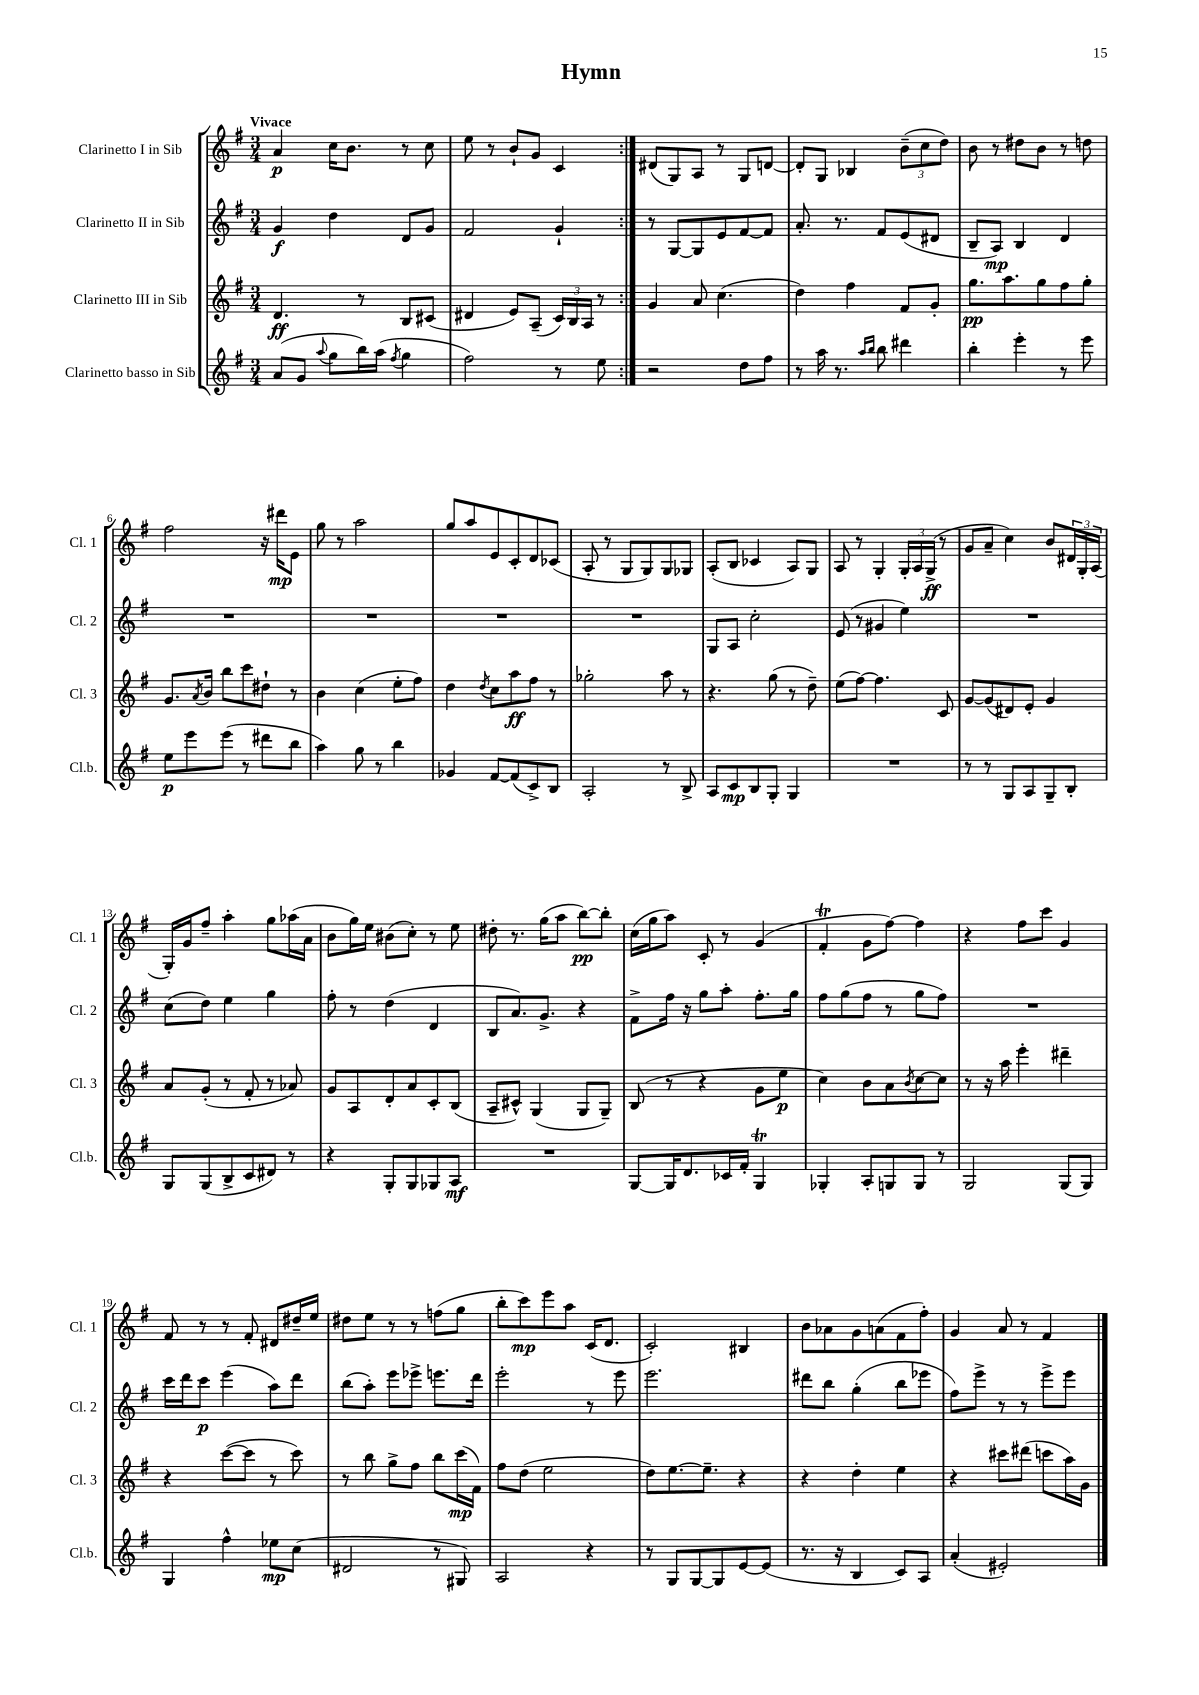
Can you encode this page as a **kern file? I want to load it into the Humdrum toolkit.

**kern	**dynam	**kern	**dynam	**kern	**dynam	**kern	**dynam
*part4	*part4	*part3	*part3	*part2	*part2	*part1	*part1
*staff4	*staff4	*staff3	*staff3	*staff2	*staff2	*staff1	*staff1
*I"Clarinetto basso in Sib	*	*I"Clarinetto III in Sib	*	*I"Clarinetto II in Sib	*	*I"Clarinetto I in Sib	*
*I'Cl.b.	*	*I'Cl. 3	*	*I'Cl. 2	*	*I'Cl. 1	*
*clefG2	*	*clefG2	*	*clefG2	*	*clefG2	*
*k[f#]	*	*k[f#]	*	*k[f#]	*	*k[f#]	*
*M3/4	*	*M3/4	*	*M3/4	*	*M3/4	*
=1	=1	=1	=1	=1	=1	=1	=1
!	!	!	!	!	!	!LO:TX:a:B:t=Vivace	!
(8a/L	.	4.d/	ff	4g/	f	4a/	p
8g/J	.	.	.	.	.	.	.
8qqaa/	.	.	.	.	.	.	.
8gg\L	.	.	.	4dd\	.	16cc\KL	.
.	.	.	.	.	.	8.b\J	.
16bb\L)	.	8r	.	.	.	.	.
(16aa\JJ	.	.	.	.	.	.	.
8qff#/	.	.	.	.	.	.	.
4gg\	.	8B/L	.	8d/L	.	8r	.
.	.	(8c#X/J	.	8g/J	.	8cc\	.
=2	=2	=2	=2	=2	=2	=2	=2
2ff#\)	.	4d#X/	.	2f#/	.	8ee\	.
.	.	.	.	.	.	8r	.
.	.	8e/L)	.	.	.	8b`/L	.
.	.	(8A~/J	.	.	.	8g/J	.
8r	.	24c/LL)	.	4g`/	.	4c/	.
.	.	24B/	.	.	.	.	.
.	.	24A/JJ	.	.	.	.	.
8ee\	.	8r	.	.	.	.	.
=3:|!	=3:|!	=3:|!	=3:|!	=3:|!	=3:|!	=3:|!	=3:|!
2r	.	4g/	.	8r	.	(8d#X/L	.
.	.	.	.	[8G/L	.	8G/)	.
.	.	8a/	.	8G/]	.	8A/J	.
.	.	(4.cc\	.	8e/	.	8r	.
8dd\L	.	.	.	[8f#/	.	8G/L	.
8ff#\J	.	.	.	8f#/J]	.	[8dn/J	.
=4	=4	=4	=4	=4	=4	=4	=4
8r	.	4dd\)	.	8.a'/	.	8d'/L]	.
16aa\	.	.	.	.	.	8G/J	.
8.r	.	.	.	8.r	.	.	.
.	.	4ff#\	.	.	.	4B-X/	.
16qqaa/LL	.	.	.	.	.	.	.
16qqbb/JJ	.	.	.	.	.	.	.
8bb\	.	.	.	8f#/L	.	.	.
4ddd#X\	.	8f#/L	.	(8e/	.	(12b~\L	.
.	.	.	.	.	.	12cc\	.
.	.	8g'/J	.	8d#X/J	.	.	.
.	.	.	.	.	.	12dd\J)	.
=5	=5	=5	=5	=5	=5	=5	=5
4bb'\	.	8.gg\L	pp	8B~/L	.	8b\	.
.	.	.	.	8A/J)	mp	8r	.
.	.	8.aa\	.	.	.	.	.
4eee'\	.	.	.	4B/	.	8dd#X\L	.
.	.	8gg\	.	.	.	8b\J	.
8r	.	8ff#\	.	4d/	.	8r	.
8eee\	.	8gg'\J	.	.	.	8ddn\	.
!!LO:LB:g=z
=6	=6	=6	=6	=6	=6	=6	=6
8ee\L	p	8.g/L	.	2.r	.	2ff#\	.
8eee\	.	.	.	.	.	.	.
.	.	8qa/	.	.	.	.	.
.	.	16b/Jk	.	.	.	.	.
(8eee\J	.	8bb\L	.	.	.	.	.
8r	.	8ccc\	.	.	.	.	.
8ddd#X\L	.	8dd#X`\J	.	.	.	16r	.
.	.	.	.	.	.	16ddd#X\KL	mp
8bb\J	.	8r	.	.	.	8e\J	.
=7	=7	=7	=7	=7	=7	=7	=7
4aa\)	.	4b\	.	2.r	.	8gg\	.
.	.	.	.	.	.	8r	.
8gg\	.	(4cc\	.	.	.	2aa\	.
8r	.	.	.	.	.	.	.
4bb\	.	8ee'\L	.	.	.	.	.
.	.	8ff#\J)	.	.	.	.	.
=8	=8	=8	=8	=8	=8	=8	=8
4g-X/	.	4dd\	.	2.r	.	8gg/L	.
.	.	.	.	.	.	8aa/	.
.	.	8qdd/	.	.	.	.	.
[8f#/L	.	8cc\L	.	.	.	8e/	.
(8f#/]	.	8aa\	ff	.	.	8c'/	.
8c^/)	.	8ff#\J	.	.	.	8d/	.
8B/J	.	8r	.	.	.	(8c-X/J	.
=9	=9	=9	=9	=9	=9	=9	=9
2A'/	.	2gg-X'\	.	2.r	.	8A'/	.
.	.	.	.	.	.	8r	.
.	.	.	.	.	.	8G/L	.
.	.	.	.	.	.	8G/)	.
8r	.	8aa\	.	.	.	8G/	.
8B^/	.	8r	.	.	.	8G-X/J	.
=10	=10	=10	=10	=10	=10	=10	=10
8A/L	.	4.r	.	8G/L	.	(8A'/L	.
8c/	mp	.	.	8A/J	.	8B/J	.
8B/	.	.	.	2cc'\	.	4c-X/	.
8G'/J	.	(8gg\	.	.	.	.	.
4G/	.	8r	.	.	.	8A/L)	.
.	.	8dd~\)	.	.	.	8G/J	.
=11	=11	=11	=11	=11	=11	=11	=11
2.r	.	(8ee\L	.	(8e/	.	8A/	.
.	.	[8ff#\J)	.	8r	.	8r	.
.	.	4.ff#\]	.	4g#X/	.	4G'/	.
.	.	.	.	4ee\)	.	24G'/LL	.
.	.	.	.	.	.	24A/	.
.	.	.	.	.	.	(24G^/JJ	ff
.	.	8c/	.	.	.	8r	.
=12	=12	=12	=12	=12	=12	=12	=12
8r	.	[8g/L	.	2.r	.	8g/L	.
8r	.	(8g/]	.	.	.	8a~/J	.
8G/L	.	8d#X/)	.	.	.	4cc\)	.
8A/	.	8e'/J	.	.	.	.	.
8G~/	.	4g/	.	.	.	8b/L	.
8B'/J	.	.	.	.	.	24d#X/L	.
.	.	.	.	.	.	24G'/	.
.	.	.	.	.	.	(24A/JJ	.
!!LO:LB:g=z
=13	=13	=13	=13	=13	=13	=13	=13
8G/L	.	8a/L	.	(8cc\L	.	16G'/LL)	.
.	.	.	.	.	.	16g/J	.
(8G/	.	(8g'/J	.	8dd\J)	.	8ff#~/J	.
8B^/	.	8r	.	4ee\	.	4aa'\	.
8c/	.	8f#'/	.	.	.	.	.
8d#X/J)	.	8r	.	4gg\	.	8gg\L	.
8r	.	8a-X/)	.	.	.	(16aa-X\L	.
.	.	.	.	.	.	16a\JJ	.
=14	=14	=14	=14	=14	=14	=14	=14
4r	.	8g/L	.	8ff#'\	.	8b\L	.
.	.	8A/	.	8r	.	16gg\L)	.
.	.	.	.	.	.	16ee\JJ	.
8G'/L	.	8d'/	.	(4dd\	.	(8b#X\L	.
8G/	.	8a/	.	.	.	8cc'\J)	.
8G-X/	.	8c'/	.	4d/	.	8r	.
8A/J	mf	(8B/J	.	.	.	8ee\	.
=15	=15	=15	=15	=15	=15	=15	=15
2.r	.	8A~/L	.	8B/L	.	8dd#X'\	.
.	.	8c#X^^/J)	.	8.a/)	.	8.r	.
.	.	(4G/	.	.	.	.	.
.	.	.	.	8.g^/J	.	(16gg\KL	.
.	.	.	.	.	.	8aa\J	.
.	.	8G/L	.	4r	.	[8bb\L)	pp
.	.	8G~/J)	.	.	.	8bb'\J]	.
=16	=16	=16	=16	=16	=16	=16	=16
[8G/L	.	(8B/	.	8f#^\L	.	(16cc\LL	.
.	.	.	.	.	.	16gg\J	.
16G/K]	.	8r	.	16ff#\Jk	.	8aa\J)	.
8.d/	.	.	.	16r	.	.	.
.	.	4r	.	8gg\L	.	8c'/	.
16c-X/L	.	.	.	8aa'\J	.	8r	.
16f#'/JJ	.	.	.	.	.	.	.
4GT/	.	8g\L	.	8.ff#'\L	.	(4g/	.
.	.	8ee\J	p	.	.	.	.
.	.	.	.	16gg\Jk	.	.	.
=17	=17	=17	=17	=17	=17	=17	=17
4G-X'/	.	4cc\)	.	8ff#\L	.	4f#t'/	.
.	.	.	.	(8gg\	.	.	.
8A'/L	.	8b\L	.	8ff#\J	.	8g\L	.
8Gn/	.	8a\	.	8r	.	[8ff#\J)	.
.	.	8qb/	.	.	.	.	.
8G/J	.	[8cc\	.	8gg\L	.	4ff#\]	.
8r	.	8cc\J]	.	8ff#\J)	.	.	.
=18	=18	=18	=18	=18	=18	=18	=18
2G/	.	8r	.	2.r	.	4r	.
.	.	16r	.	.	.	.	.
.	.	16aa\	.	.	.	.	.
.	.	4eee'\	.	.	.	8ff#\L	.
.	.	.	.	.	.	8ccc\J	.
(8G/L	.	4ddd#X~\	.	.	.	4g/	.
8G/J)	.	.	.	.	.	.	.
!!LO:LB:g=z
=19	=19	=19	=19	=19	=19	=19	=19
4G/	.	4r	.	16ccc\LL	.	8f#/	.
.	.	.	.	16ddd\J	.	.	.
.	.	.	.	8ccc\J	p	8r	.
4ff#^^\	.	([8ccc\L	.	(4eee\	.	8r	.
.	.	8ccc\J]	.	.	.	8f#'/	.
8ee-X\L	mp	8r	.	8aa\L)	.	8d#X/L	.
(8cc\J	.	8ccc\)	.	8ddd\J	.	16dd#X~/L	.
.	.	.	.	.	.	16ee/JJ	.
=20	=20	=20	=20	=20	=20	=20	=20
2d#X/	.	8r	.	(8bb\L	.	8dd#X\L	.
.	.	8bb\	.	8aa'\J)	.	8ee\J	.
.	.	8gg^\L	.	8eee\L	.	8r	.
.	.	8ff#\J	.	8eee-X^\J	.	8r	.
8r	.	8bb\L	.	8.eeen\L	.	(8ffn\L	.
8G#X/)	.	(16ccc\L	mp	.	.	8gg\J	.
.	.	16f#\JJ)	.	16ddd\Jk	.	.	.
=21	=21	=21	=21	=21	=21	=21	=21
2A/	.	8ff#\L	.	2eee'\	.	8bb'\L	.
.	.	(8dd\J	.	.	.	8ccc\)	mp
.	.	2ee\	.	.	.	8eee\	.
.	.	.	.	.	.	8aa\J	.
4r	.	.	.	8r	.	(16c/KL	.
.	.	.	.	.	.	8.d/J	.
.	.	.	.	8eee\	.	.	.
=22	=22	=22	=22	=22	=22	=22	=22
8r	.	8dd\L)	.	2.eee\	.	2c'/)	.
8G/L	.	[8.ee\	.	.	.	.	.
[8G/	.	.	.	.	.	.	.
.	.	8.ee~\J]	.	.	.	.	.
8G/]	.	.	.	.	.	.	.
[8e/	.	4r	.	.	.	4B#X/	.
(8e/J]	.	.	.	.	.	.	.
=23	=23	=23	=23	=23	=23	=23	=23
8.r	.	4r	.	8ddd#X\L	.	8b\L	.
.	.	.	.	8bb\J	.	8a-X\	.
16r	.	.	.	.	.	.	.
4B/	.	4dd'\	.	(4gg'\	.	8g\	.
.	.	.	.	.	.	(8an\	.
8c/L)	.	4ee\	.	8bb\L	.	8f#\	.
8A/J	.	.	.	8eee-X\J	.	8ff#'\J)	.
=24	=24	=24	=24	=24	=24	=24	=24
(4a'/	.	4r	.	8ff#\L)	.	4g/	.
.	.	.	.	8eee^\J	.	.	.
2e#X'/)	.	8ccc#X\L	.	8r	.	8a/	.
.	.	(8ddd#X\J	.	8r	.	8r	.
.	.	8cccn\L	.	8eee^\L	.	4f#/	.
.	.	16aa\L)	.	8eee\J	.	.	.
.	.	16g\JJ	.	.	.	.	.
==	==	==	==	==	==	==	==
*-	*-	*-	*-	*-	*-	*-	*-
